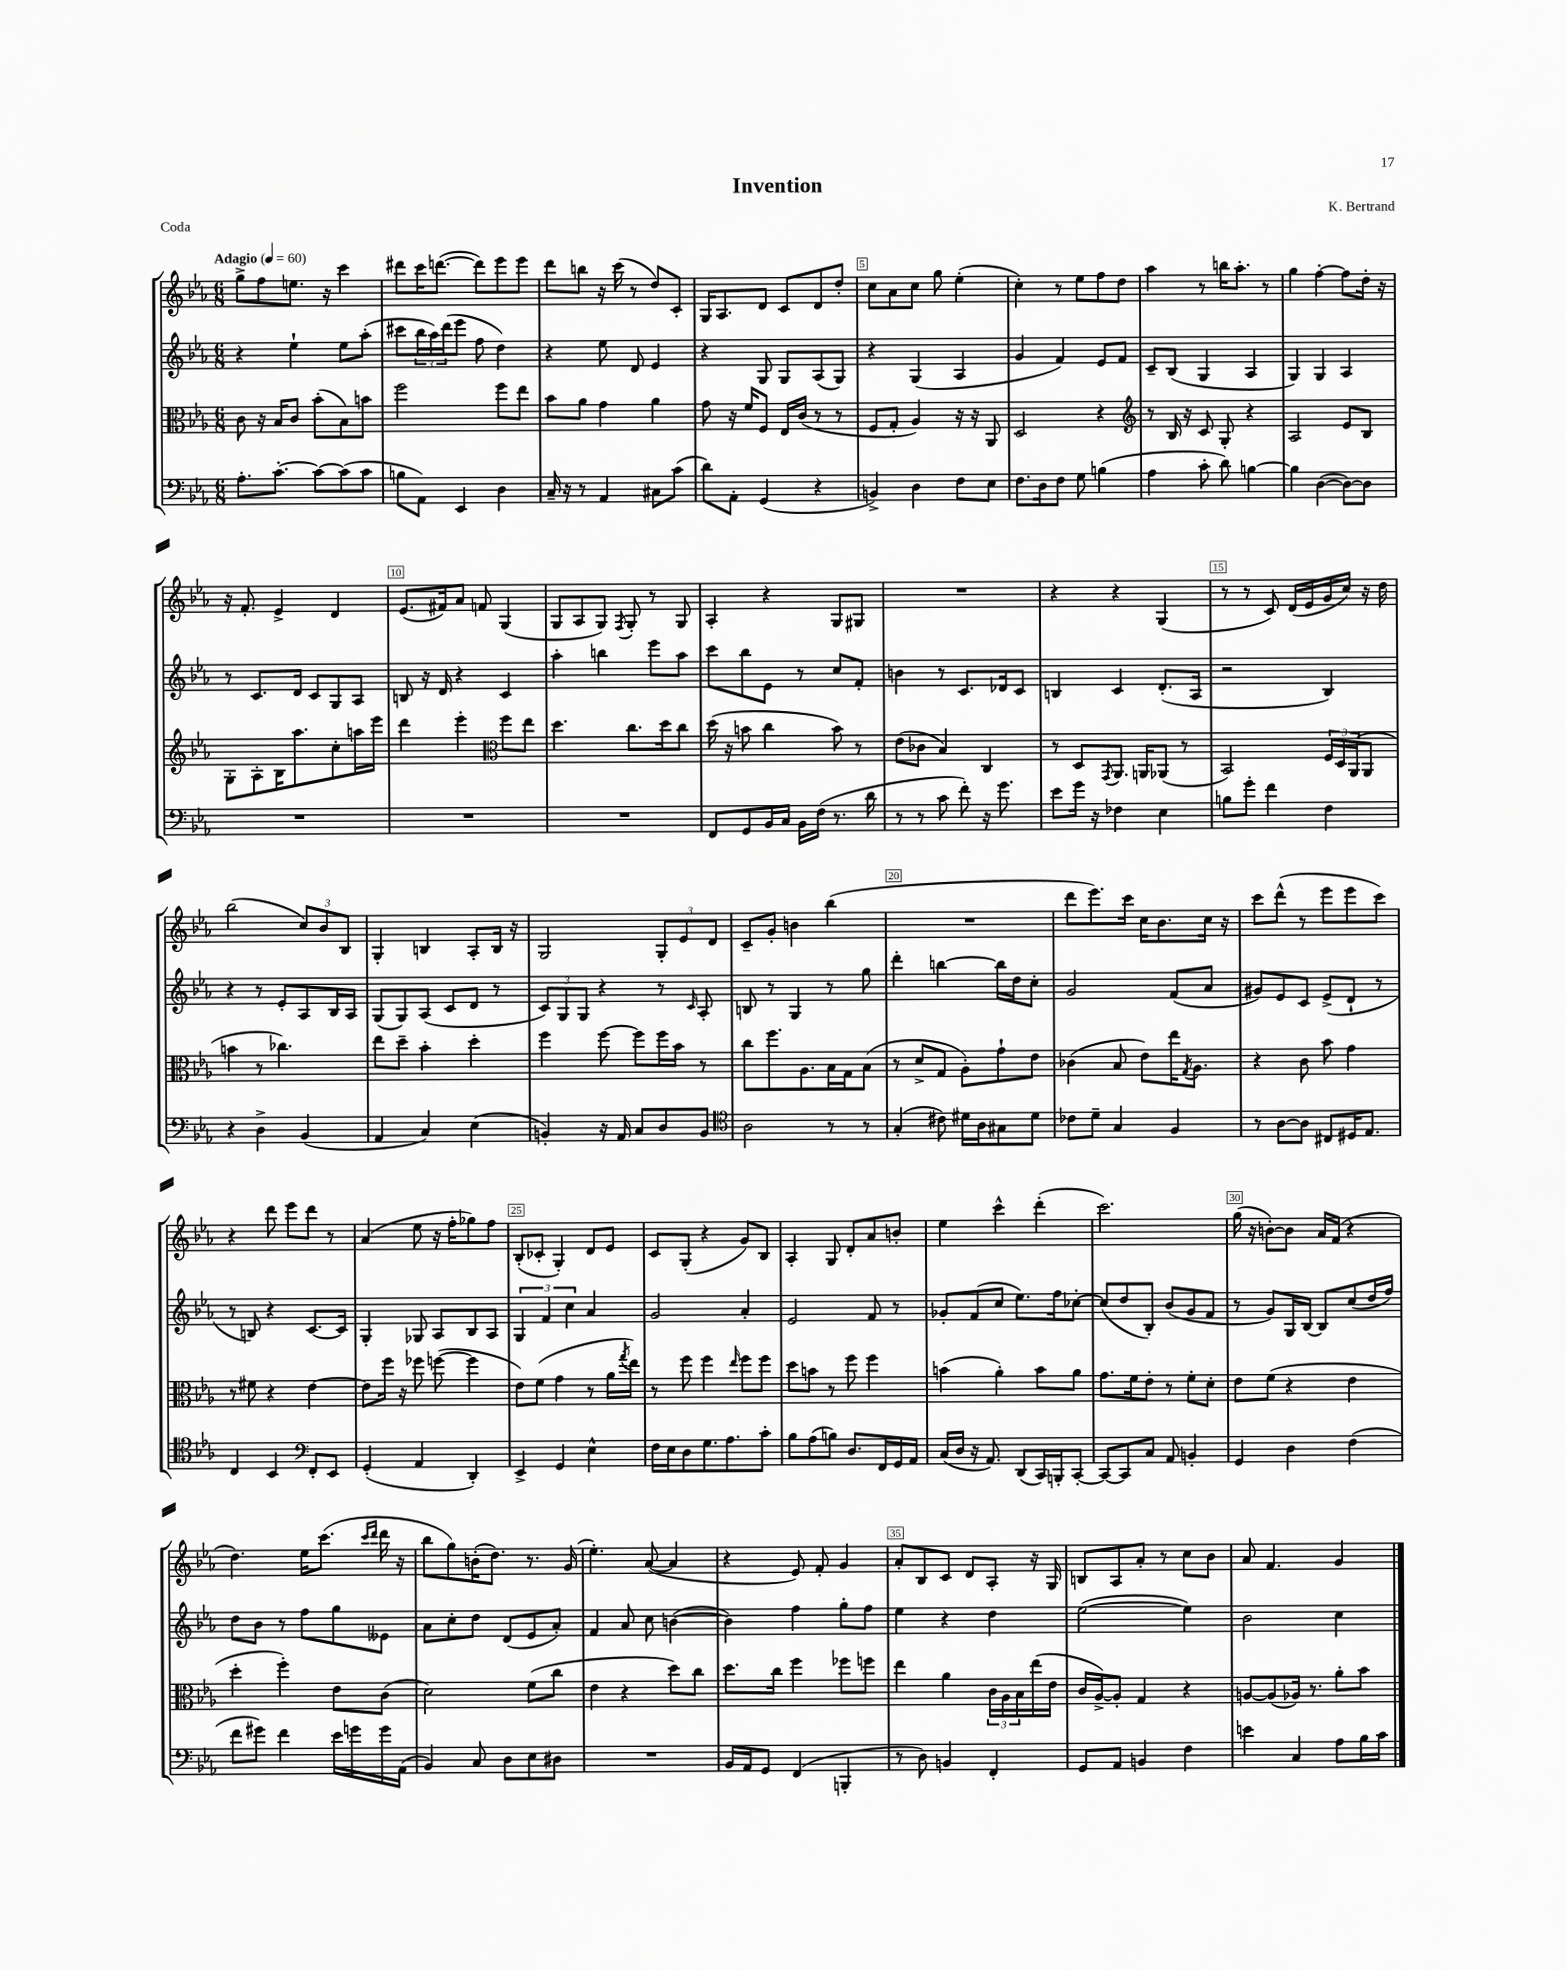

**kern	**kern	**kern	**kern
*staff4	*staff3	*staff2	*staff1
*clefF4	*clefC3	*clefG2	*clefG2
*k[b-e-a-]	*k[b-e-a-]	*k[b-e-a-]	*k[b-e-a-]
*M6/8	*M6/8	*M6/8	*M6/8
*MM60	*MM60	*MM60	*MM60
8.A-'	8c	4r	8gg^
.	16r	.	8ff
[8.c'	16B-	.	.
.	8c	4ee-`	8.ee
8c_	(8b-'	.	.
.	.	.	16r
(8c]	8B-)	8ee-	4ccc
8c	8b	(8aa-'	.
=	=	=	=
8B	2ff	8ccc#	8ddd#
8AA-)	.	24bb-	16ccc
.	.	24aa-)	.
.	.	.	([8.ddd
.	.	(24ddd	.
4EE-	.	8eee-	.
.	.	8ff	8ddd])
4D	8ff	4dd)	8eee-
.	8ee-	.	8eee-
=	=	=	=
16C~	8b-	4r	8ddd
16r	.	.	.
8r	8a-	.	8bb
4AA-	4g	8ee-	16r
.	.	.	(16ccc
.	.	8d	8r
8C#	4a-	4e-	8dd)
(8c	.	.	8c'
=	=	=	=
8d)	8g	4r	16G
.	.	.	8.A-
8AA-'	16r	.	.
.	16f	.	.
(4GG	8F	8G	8d
.	16E-	8G	8c
.	(16c	.	.
4r	8r	(8A-	8d
.	8r	8G)	8dd'
=	=	=	=
4BB^)	8F	4r	8cc
.	8G'	.	8a-
4D	4A-)	(4G	8cc
.	.	.	8gg
8F	16r	4A-	(4ee-'
.	16r	.	.
8E-	8AA-	.	.
=	=	=	=
8.F	2D	4g	4cc')
16D	.	.	.
8F	.	4f)	8r
8G	.	.	8ee-
(4B	4r	8e-	8ff
.	.	8f	8dd
=	=	=	=
*	*clefG2	*	*
4A-	8r	8c~	4aa-
.	16B-	(8B-	.
.	16r	.	.
8c'	8c	4G	8r
8d)	8G'	.	16bb
.	.	.	8.aa-'
[4B	4r	4A-	.
.	.	.	8r
=	=	=	=
4B]	2A-	4G)	4gg
([4D	.	4G	[4ff'
8D_)	8e-	4A-	8ff]
8D]	8B-	.	16dd'
.	.	.	16r
=	=	=	=
2.r	8G'	8r	16r
.	.	.	8.f'
.	8A-'	8.c	.
.	16B-	.	4e-^
.	8.aa-	16d	.
.	.	8c	.
.	8cc'	8G	4d
.	16aa	8A-	.
.	16eee-	.	.
=	=	=	=
2.r	4ddd	8B	(8.e-
.	.	16r	.
.	.	16d	16f#)
.	4eee-'	4r	8a-
.	.	.	8f
*	*clefC3	*	*
.	8ff	4c	(4G
.	8ee-	.	.
=	=	=	=
2.r	4.dd	4aa-'	8G
.	.	.	8A-
.	.	4bb	8G)
.	.	.	8qF
.	8.cc	.	8G'
.	.	8eee-	8r
.	16dd	.	.
.	8cc	8aa-	8G
=	=	=	=
8FF	(16dd	8ccc	4A-'
.	16r	.	.
8GG	8b	8bb-	.
16BB-	4cc	8e-	4r
16C	.	.	.
16BB-	.	8r	.
(16F	.	.	.
8.r	8b)	8cc	8G
.	8r	8f'	8G#
16d	.	.	.
=	=	=	=
8r	(8e-	4b	2.r
8r	8c-	.	.
8c	4B-)	8r	.
8f')	.	8.c	.
16r	4C	.	.
8.g	.	16d-	.
.	.	8c	.
=	=	=	=
8e-	8r	4B	4r
16g	8D	.	.
16r	.	.	.
.	8qGG	.	.
4F-	8.AA-	4c	4r
.	16AA	.	.
4E-	(8AA-	(8.d'	(4G
.	8r	.	.
.	.	16A-	.
=	=	=	=
8B	2BB-)	2r	8r
8g'	.	.	8r
4f	.	.	8c)
.	.	.	(16d
.	.	.	16e-
4F	24F	4B-)	16g
.	24D	.	.
.	.	.	16cc)
.	(24AA-	.	.
.	8AA-	.	16r
.	.	.	16dd
=	=	=	=
4r	4b	4r	(2bb-
4D^	8r	8r	.
.	4.cc-)	8e-'	.
(4BB-	.	8A-	12cc)
.	.	.	12b-
.	.	16B-	.
.	.	.	12B-
.	.	16A-	.
=	=	=	=
4AA-	8ee-	(8G	4G'
.	8dd~	8G)	.
4C)	4b-'	(8A-	4B
.	.	8c	.
(4E-	4dd'	8d	8A-'
.	.	8r	16B
.	.	.	16r
=	=	=	=
4BB')	4ff	12c)	2G
.	.	12G	.
.	.	12G	.
16r	[8ff	4r	.
16AA-	.	.	.
8C	8ff]	.	.
8D	16ff	8r	12G'
.	16b-	.	.
.	.	.	12e-
.	.	16qqc	.
8BB	8r	8A-'	.
.	.	.	12d
=	=	=	=
*clefC4	*	*	*
2A-	8cc	8B	8c~
.	8.ff	8r	8g'
.	.	4G	4b
.	8.A-	.	.
8r	16B-	8r	(4bb-
.	16G	.	.
8r	(8B-	8gg	.
=	=	=	=
(4G'	8r	4ddd'	2.r
.	8d^	.	.
8c#)	8G	[4bb	.
16d#	8A-')	.	.
16A-	.	.	.
8G#	8g`	16bb]	.
.	.	16dd	.
8d#	8e-	8cc'	.
=	=	=	=
8c-	(4c-	2g	8ddd
8d~	.	.	8.eee-)
4G	8B-	.	.
.	.	.	16ccc
.	8e-)	.	16cc
.	.	.	8.b-
4F	16ee-	(8f	.
.	8qG	.	.
.	8.A-	.	.
.	.	8a-	16cc
.	.	.	16r
=	=	=	=
8r	4r	8g#)	8ccc
[8A-	.	8e-	(8ddd^^
8A-]	8c	8c	8r
8C#	8b-	(8e-^	8eee-
16D#	4g	8d`	8eee-
8.E-	.	.	.
.	.	8r	8ccc)
=	=	=	=
4C	8r	8r	4r
.	8f#	8B)	.
4BB-	4r	4r	8ddd
.	.	.	8eee-
*clefF4	*	*	*
8FF'	[4e-	[8.c	8ddd
8EE-	.	.	8r
.	.	16c]	.
=	=	=	=
(4GG'	8e-]	4G'	(4a-
.	16ff	.	.
.	16r	.	.
4AA-	8ff-	8G-	8ee-
.	([8ff	8A-	16r
.	.	.	16ff'
4DD')	4ff]	8B-	8gg-)
.	.	8A-	8ff
=	=	=	=
4EE-^	8e-)	6G	(8B-'
.	(8f	.	8c-'
.	.	6f	.
4GG	4g	.	4G')
.	.	6cc	.
4E-^^	8r	4a-	8d
.	16a-	.	8e-
.	8qgg	.	.
.	16ee-)	.	.
=	=	=	=
16F	8r	2g	8c
16E-	.	.	.
8D	8ff	.	(8G'
8.G	4ff	.	4r
8.A-	.	.	.
.	16qqee-	.	.
.	8ff	4a-'	8g)
8c'	8ff	.	8B-
=	=	=	=
8B-	8dd	2e-	4A-'
(8A-	8b	.	.
8B)	8r	.	8G
8.D	8ff	.	8d'
.	4ff	8f	8a-
16FF	.	.	.
16GG	.	8r	8b'
16AA-	.	.	.
=	=	=	=
(16C	(4b	8g-'	4ee-
16D	.	.	.
16r	.	(8f	.
8.AA-)	.	.	.
.	4a-')	8cc	4ccc^^
(8DD	.	8.ee-)	.
16CC)	8b	.	(4ddd'
16BBB'	.	16ff	.
[8CC'	8a-	[8cc-'	.
=	=	=	=
8CC_	8.g	(8cc-]	2.ccc)
8CC]	.	8dd	.
.	16f	.	.
8C	8e-'	8B-')	.
8AA-	8r	(8b-	.
4BB'	8f'	8g	.
.	8d'	8f	.
=	=	=	=
4GG	8e-	8r	(16gg
.	.	.	16r
.	(8f	8g)	[8b')
4D	4r	16G	8b]
.	.	[16B-	.
.	.	8B-]	16a-
.	.	.	(16f
(4F	4e-	(8cc	4r
.	.	16dd	.
.	.	16ff)	.
=	=	=	=
8f	4dd'	8dd	4.dd)
8g#)	.	8b-	.
4f	4ff')	8r	.
.	.	8ff	16ee-
.	.	.	(8.ccc
16e-	8e-	8gg	.
16g	.	.	.
.	.	.	16qqccc
.	.	.	16qqddd
16g	(8c	8e--	16ddd
(16AA-	.	.	16r
=	=	=	=
4BB-)	2d)	8a-	8bb-
.	.	8cc'	8gg)
8C	.	8dd	(16b'
.	.	.	8.dd)
8D	.	(8d	.
8E-	(8f	8e-	8.r
8D#	8cc	8a-')	.
.	.	.	(16g
=	=	=	=
2.r	4e-	4f	4.ee-')
.	4r	8a-	.
.	.	8cc	([8a-
.	8dd)	([4b	4a-]
.	8cc	.	.
=	=	=	=
16BB-	8.dd	4b])	4r
16AA-	.	.	.
8GG	.	.	.
.	16cc	.	.
(4FF	4ff	4ff	8e-)
.	.	.	8f'
4BBB'	8ff-	8gg'	4g
.	8ff	8ff	.
=	=	=	=
8r	4ee-	4ee-	8a-'
8D)	.	.	8B-
4BB	4a-	4r	8c
.	.	.	8d
4FF'	24c	4dd	8A-'
.	24A-	.	.
.	24B-	.	.
.	(16ee-	.	16r
.	16e-	.	16G
=	=	=	=
8GG	16c	([2ee-	8B
.	[16A-^)	.	.
8AA-	8A-']	.	8A-
4BB	4G	.	8a-'
.	.	.	8r
4F	4r	4ee-])	8cc
.	.	.	8b-
=	=	=	=
4e	[8A	2b-	8a-
.	(8A]	.	4.f
4C	16A-)	.	.
.	8.r	.	.
8A-	8a-'	4cc	4g
16B-	8b-	.	.
16c	.	.	.
==	==	==	==
*-	*-	*-	*-
